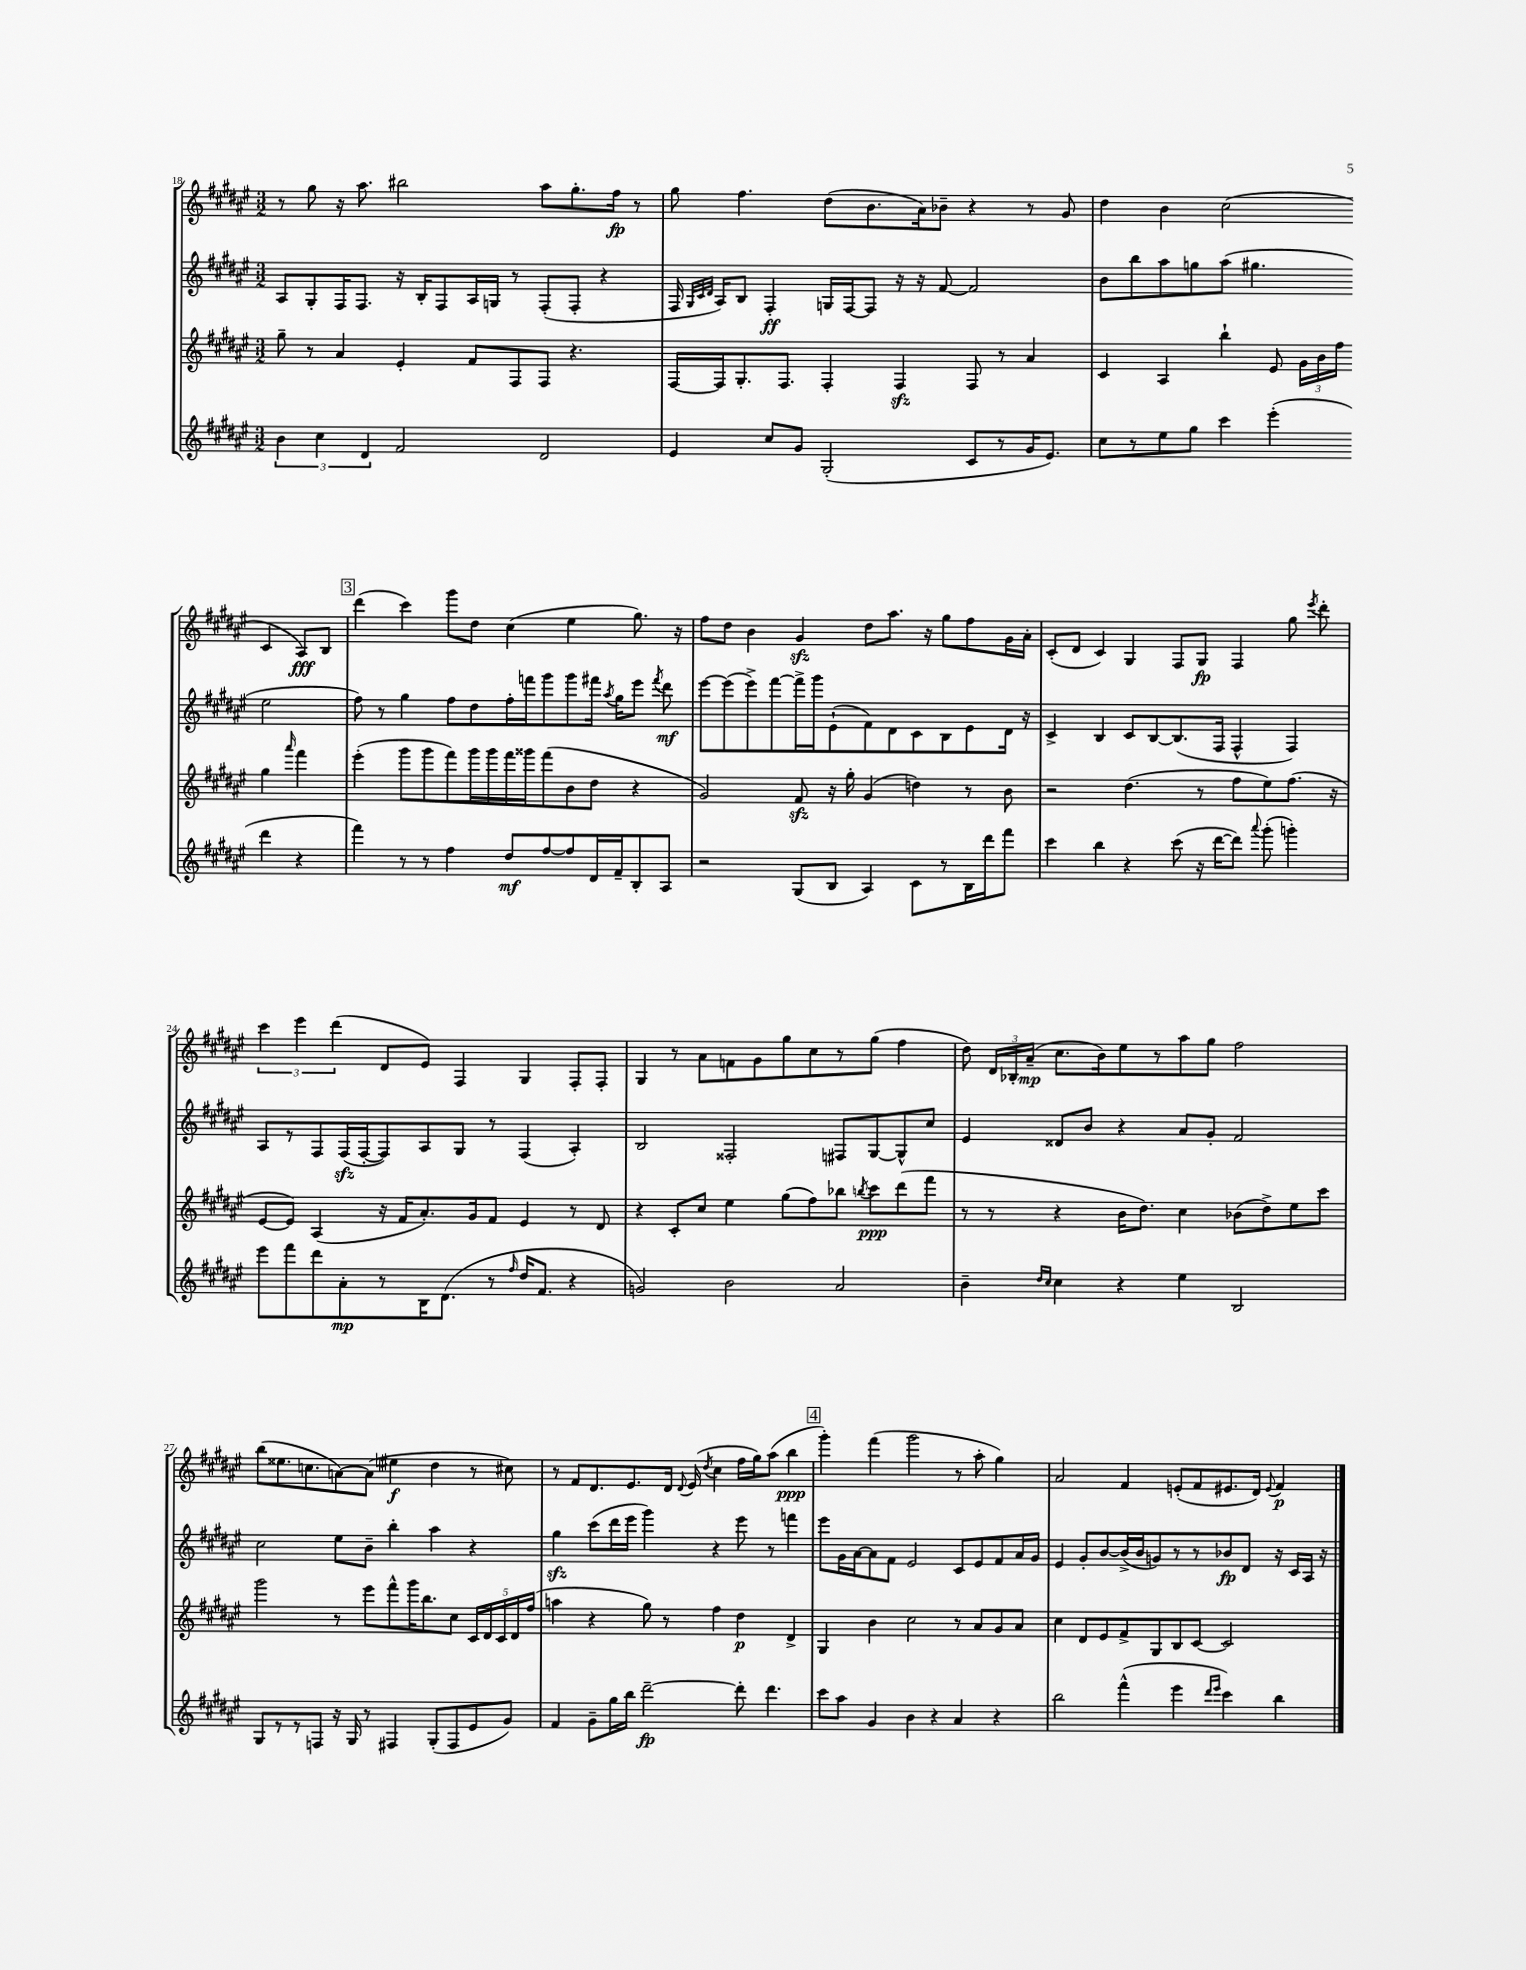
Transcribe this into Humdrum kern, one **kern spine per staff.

**kern	**dynam	**kern	**dynam	**kern	**dynam	**kern	**dynam
*part4	*part4	*part3	*part3	*part2	*part2	*part1	*part1
*staff4	*staff4	*staff3	*staff3	*staff2	*staff2	*staff1	*staff1
*clefG2	*	*clefG2	*	*clefG2	*	*clefG2	*
*k[f#c#g#d#a#e#]	*	*k[f#c#g#d#a#e#]	*	*k[f#c#g#d#a#e#]	*	*k[f#c#g#d#a#e#]	*
*M3/2	*	*M3/2	*	*M3/2	*	*M3/2	*
=18	=18	=18	=18	=18	=18	=18	=18
6b\	.	8gg#~\	.	8A#/L	.	8r	.
.	.	8r	.	8G#'/	.	8gg#\	.
6cc#\	.	.	.	.	.	.	.
.	.	4a#/	.	16F#/K	.	16r	.
.	.	.	.	8.F#/J	.	8.aa#\	.
6d#/	.	.	.	.	.	.	.
2f#/	.	4e#'/	.	16r	.	2bb#X\	.
.	.	.	.	16B'/KL	.	.	.
.	.	.	.	8F#/	.	.	.
.	.	8f#/L	.	16A#/L	.	.	.
.	.	.	.	16Gn/JJ	.	.	.
.	.	8F#/	.	8r	.	.	.
2d#/	.	8F#/J	.	(8F#'/L	.	8aa#\L	.
.	.	4.r	.	8F#'/J	.	8.gg#'\	.
.	.	.	.	4r	.	.	.
.	.	.	.	.	.	16ff#\Jk	fp
.	.	.	.	.	.	8r	.
=19	=19	=19	=19	=19	=19	=19	=19
4e#/	.	[16F#/LL	.	16F#/	.	8gg#\	.
.	.	.	.	32qqG#/LLL	.	.	.
.	.	.	.	32qqc#/	.	.	.
.	.	.	.	32qqd#/JJJ	.	.	.
.	.	16F#/J]	.	16A#/KL)	.	.	.
.	.	8.G#'/	.	8B/J	.	4.ff#\	.
8cc#/L	.	.	.	4F#'/	ff	.	.
.	.	8.F#/J	.	.	.	.	.
8g#/J	.	.	.	.	.	.	.
(2G#'/	.	4F#'/	.	16Gn/LL	.	(8dd#\L	.
.	.	.	.	[16F#/J	.	.	.
.	.	.	.	8F#/J]	.	8.b\	.
.	.	4F#zz/	.	16r	.	.	.
.	.	.	.	16r	.	16a#\k)	.
.	.	.	.	[8f#/	.	8b-X~\J	.
8c#/L	.	8F#/	.	2f#/]	.	4r	.
8r	.	8r	.	.	.	.	.
16g#/K	.	4a#/	.	.	.	8r	.
8.e#/J)	.	.	.	.	.	.	.
.	.	.	.	.	.	8g#/	.
=20	=20	=20	=20	=20	=20	=20	=20
8cc#\L	.	4c#/	.	8b\L	.	4dd#\	.
8r	.	.	.	8bb\	.	.	.
8ee#\	.	4A#/	.	8aa#\	.	4b\	.
8gg#\J	.	.	.	8ggn\	.	.	.
4ccc#\	.	4bb`\	.	(8aa#\J	.	(2cc#\	.
.	.	.	.	4.gg#X\	.	.	.
(4eee#'\	.	8e#/	.	.	.	.	.
.	.	24g#\LL	.	.	.	.	.
.	.	24b\	.	.	.	.	.
.	.	24ff#\JJ	.	.	.	.	.
4ddd#\	.	4gg#\	.	2ee#\	.	4c#/	.
.	.	16qqaaa#/	.	.	.	.	.
4r	.	4fff#\	.	.	.	8A#/L)	fff
.	.	.	.	.	.	8B/J	.
!!LO:LB:g=z
!!LO:REH:place=s1:t=3
=21	=21	=21	=21	=21	=21	=21	=21
4fff#\)	.	(4eee#'\	.	8ff#\)	.	(4ddd#\	.
.	.	.	.	8r	.	.	.
8r	.	8ggg#\L	.	4gg#\	.	4ccc#\)	.
8r	.	8ggg#\	.	.	.	.	.
4ff#\	.	8fff#\)	.	8ff#\L	.	8ggg#\L	.
.	.	16ggg#\L	.	8dd#\	.	8dd#\J	.
.	.	16ggg#\	.	.	.	.	.
8dd#/L	mf	16fff#\	.	16ff#'\L	.	(4cc#\	.
.	.	16ggg##X\J	.	16fffn\J	.	.	.
[8ff#/	.	(8fff#\	.	8ggg#\	.	.	.
8ff#/]	.	8b\	.	8ggg#\	.	4ee#\	.
16d#/L	.	8dd#\J	.	16fff#X\Jk	.	.	.
.	.	.	.	8qaa#/	.	.	.
16f#~/J	.	.	.	16gg#\KL	.	.	.
8B'/	.	4r	.	8eee#\J	.	8.gg#\)	.
.	.	.	.	8qfff#/	.	.	.
8A#/J	.	.	.	8ddd#\	mf	.	.
.	.	.	.	.	.	16r	.
=22	=22	=22	=22	=22	=22	=22	=22
2r	.	2g#/)	.	[8eee#\L	.	8ff#\L	.
.	.	.	.	(8eee#\]	.	8dd#\J	.
.	.	.	.	8eee#^\)	.	4b\	.
.	.	.	.	[8fff#\	.	.	.
(8G#/L	.	8f#zz/	.	16fff#^\L]	.	4g#zz/	.
.	.	.	.	16ggg#\J	.	.	.
8B/J	.	16r	.	(8e#`\	.	.	.
.	.	16gg#'\	.	.	.	.	.
4A#/)	.	(4g#/	.	8f#\)	.	8dd#\L	.
.	.	.	.	8d#\	.	8.aa#\J	.
8c#\L	.	4ddn\)	.	8c#\	.	.	.
.	.	.	.	.	.	16r	.
8r	.	.	.	8B\	.	8gg#\L	.
16B\L	.	8r	.	8e#\	.	8ff#\	.
16ddd#\J	.	.	.	.	.	.	.
8fff#\J	.	8b\	.	16d#\Jk	.	16g#\L	.
.	.	.	.	16r	.	16a#'\JJ	.
=23	=23	=23	=23	=23	=23	=23	=23
4ccc#\	.	2r	.	4c#^/	.	(8c#'/L	.
.	.	.	.	.	.	8d#/J	.
4bb\	.	.	.	4B/	.	4c#/)	.
4r	.	(4.dd#\	.	8c#/L	.	4G#/	.
.	.	.	.	[8B/	.	.	.
(8ccc#\	.	.	.	(8.B/]	.	8F#/L	.
16r	.	8r	.	.	.	8G#/J	fp
[16ddd#\KL	.	.	.	16F#/Jk	.	.	.
8ddd#\J])	.	8ff#\L	.	4F#^^/	.	4F#/	.
8qqaaa#/	.	.	.	.	.	.	.
(8ggg#'\	.	8ee#\)	.	.	.	.	.
4gggn'\)	.	(8.ff#\J	.	4F#/)	.	8gg#\	.
.	.	.	.	.	.	8qeee#/	.
.	.	.	.	.	.	8ddd#'\	.
.	.	16r	.	.	.	.	.
!!LO:LB:g=z
=24	=24	=24	=24	=24	=24	=24	=24
8eee#\L	.	[8e#/L	.	8A#/L	.	6ccc#\	.
8fff#\	.	8e#/J])	.	8r	.	.	.
.	.	.	.	.	.	6eee#\	.
8ddd#\	.	(4A#/	.	8F#/	.	.	.
.	.	.	.	.	.	(6ddd#\	.
8a#'\	mp	.	.	(16F#zz/L	.	.	.
.	.	.	.	[16F#'/J	.	.	.
8r	.	16r	.	8F#/])	.	8d#/L	.
.	.	16f#/KL	.	.	.	.	.
16B\K	.	8.a#'/)	.	8A#/	.	8e#/J)	.
(8.d#\J	.	.	.	.	.	.	.
.	.	.	.	8G#/J	.	4F#/	.
.	.	16g#/k	.	.	.	.	.
8r	.	8f#/J	.	8r	.	.	.
16qqff#/	.	.	.	.	.	.	.
16dd#/KL	.	4e#/	.	(4F#/	.	4G#/	.
8.f#/J	.	.	.	.	.	.	.
4r	.	8r	.	4A#'/)	.	8F#'/L	.
.	.	8d#/	.	.	.	8F#'/J	.
=25	=25	=25	=25	=25	=25	=25	=25
2gn/)	.	4r	.	2B/	.	4G#/	.
.	.	8c#'/L	.	.	.	8r	.
.	.	8cc#/J	.	.	.	8a#\L	.
2b\	.	4ee#\	.	2F##X'/	.	8fn\	.
.	.	.	.	.	.	8g#\	.
.	.	(8gg#\L	.	.	.	8gg#\	.
.	.	8ff#\)	.	.	.	8cc#\	.
2a#/	.	8bb-X\J	.	8F#X/L	.	8r	.
.	.	8qbbn/	.	.	.	.	.
.	.	8ccc#\L	ppp	[8G#/	.	(8gg#\J	.
.	.	(8ddd#\	.	8G#^^/]	.	4ff#\	.
.	.	8fff#\J	.	8cc#/J	.	.	.
=26	=26	=26	=26	=26	=26	=26	=26
4b~\	.	8r	.	4e#/	.	8dd#\)	.
.	.	8r	.	.	.	24d#/LL	.
.	.	.	.	.	.	24B-X'/	.
.	.	.	.	.	.	(24a#~/JJ	mp
16qqdd#/LL	.	.	.	.	.	.	.
16qqcc#/JJ	.	.	.	.	.	.	.
4cc#\	.	4r	.	8d##X/L	.	8.cc#\L	.
.	.	.	.	8b/J	.	.	.
.	.	.	.	.	.	16b\k)	.
4r	.	16b\KL	.	4r	.	8ee#\	.
.	.	8.dd#\J)	.	.	.	.	.
.	.	.	.	.	.	8r	.
4ee#\	.	4cc#\	.	8a#/L	.	8aa#\	.
.	.	.	.	8g#'/J	.	8gg#\J	.
2B/	.	(8b-X\L	.	2f#/	.	2ff#\	.
.	.	8dd#^\)	.	.	.	.	.
.	.	8ee#\	.	.	.	.	.
.	.	8ccc#\J	.	.	.	.	.
!!LO:LB:g=z
=27	=27	=27	=27	=27	=27	=27	=27
8G#/L	.	2ggg#\	.	2cc#\	.	(8bb\L	.
8r	.	.	.	.	.	8.ee##X\	.
8r	.	.	.	.	.	.	.
.	.	.	.	.	.	8.ccn\	.
8Fn/J	.	.	.	.	.	.	.
16r	.	8r	.	8ee#\L	.	[8an\)	.
16G#/	.	.	.	.	.	.	.
8r	.	8eee#\L	.	8b~\J	.	(8a\J]	.
4F#X/	.	8fff#^^\	.	4bb'\	.	4ee#X\	f
.	.	16ggg#\K	.	.	.	.	.
.	.	8.bb\	.	.	.	.	.
(8G#'/L	.	.	.	4aa#\	.	4dd#\	.
8F#/	.	8cc#\J	.	.	.	.	.
8e#/	.	20c#/LL	.	4r	.	8r	.
.	.	20d#/	.	.	.	.	.
.	.	20c#/	.	.	.	.	.
8g#/J)	.	.	.	.	.	8cc#X\)	.
.	.	20d#/	.	.	.	.	.
.	.	(20ff#/JJ	.	.	.	.	.
=28	=28	=28	=28	=28	=28	=28	=28
4f#/	.	4aan\	.	4gg#zz\	.	8r	.
.	.	.	.	.	.	8f#/L	.
8g#~\L	.	4r	.	(8ccc#\L	.	8.d#/	.
16gg#\L	.	.	.	16ddd#\L	.	.	.
16bb\JJ	.	.	.	16eee#\JJ	.	8.e#/	.
[2ddd#~\	fp	8gg#\)	.	4ggg#\)	.	.	.
.	.	8r	.	.	.	16d#/Jk	.
.	.	.	.	.	.	8qqd#/	.
.	.	.	.	.	.	(16e#/	.
.	.	.	.	.	.	8qdd#/	.
.	.	4ff#\	.	4r	.	4cc#\	.
8ddd#'\]	.	4dd#\	p	8eee#\	.	16ff#\LL	.
.	.	.	.	.	.	16gg#\J)	.
4.ddd#\	.	.	.	8r	.	(8aa#\J	.
.	.	4d#^/	.	4fffn\	.	4bb\	ppp
!!LO:REH:place=s1:t=4
=29	=29	=29	=29	=29	=29	=29	=29
8ccc#\L	.	4G#/	.	8eee#\L	.	4ggg#'\)	.
8aa#\J	.	.	.	16g#\L	.	.	.
.	.	.	.	[16a#\J	.	.	.
4g#/	.	4b\	.	8a#\]	.	(4fff#\	.
.	.	.	.	8f#\J	.	.	.
4b\	.	2cc#\	.	2e#/	.	2ggg#\	.
4r	.	.	.	.	.	.	.
4a#/	.	8r	.	8c#/L	.	8r	.
.	.	8a#/L	.	8e#/	.	8aa#'\	.
4r	.	8g#/	.	8f#/	.	4gg#\)	.
.	.	8a#/J	.	16a#/L	.	.	.
.	.	.	.	16g#/JJ	.	.	.
=30	=30	=30	=30	=30	=30	=30	=30
2bb\	.	4cc#\	.	4e#/	.	2a#/	.
.	.	8d#/L	.	8g#'/L	.	.	.
.	.	8e#/	.	[8b/	.	.	.
(4fff#^^\	.	8f#^/	.	(16b^/L]	.	4f#/	.
.	.	.	.	16b/J	.	.	.
.	.	8G#/	.	8gn/)	.	.	.
4eee#\	.	8B/	.	8r	.	(8en'/L	.
.	.	[8c#/J	.	8r	.	8f#/	.
16qqddd#/LL	.	.	.	.	.	.	.
16qqeee#/JJ	.	.	.	.	.	.	.
4ccc#\)	.	2c#/]	.	8b-X/	fp	8.e#X/	.
.	.	.	.	8d#/J	.	.	.
.	.	.	.	.	.	16d#/Jk)	.
.	.	.	.	.	.	8qqe#/	.
4bb\	.	.	.	16r	.	4f#/	p
.	.	.	.	16c#/LL	.	.	.
.	.	.	.	16A#/JJ	.	.	.
.	.	.	.	16r	.	.	.
==	==	==	==	==	==	==	==
*-	*-	*-	*-	*-	*-	*-	*-
